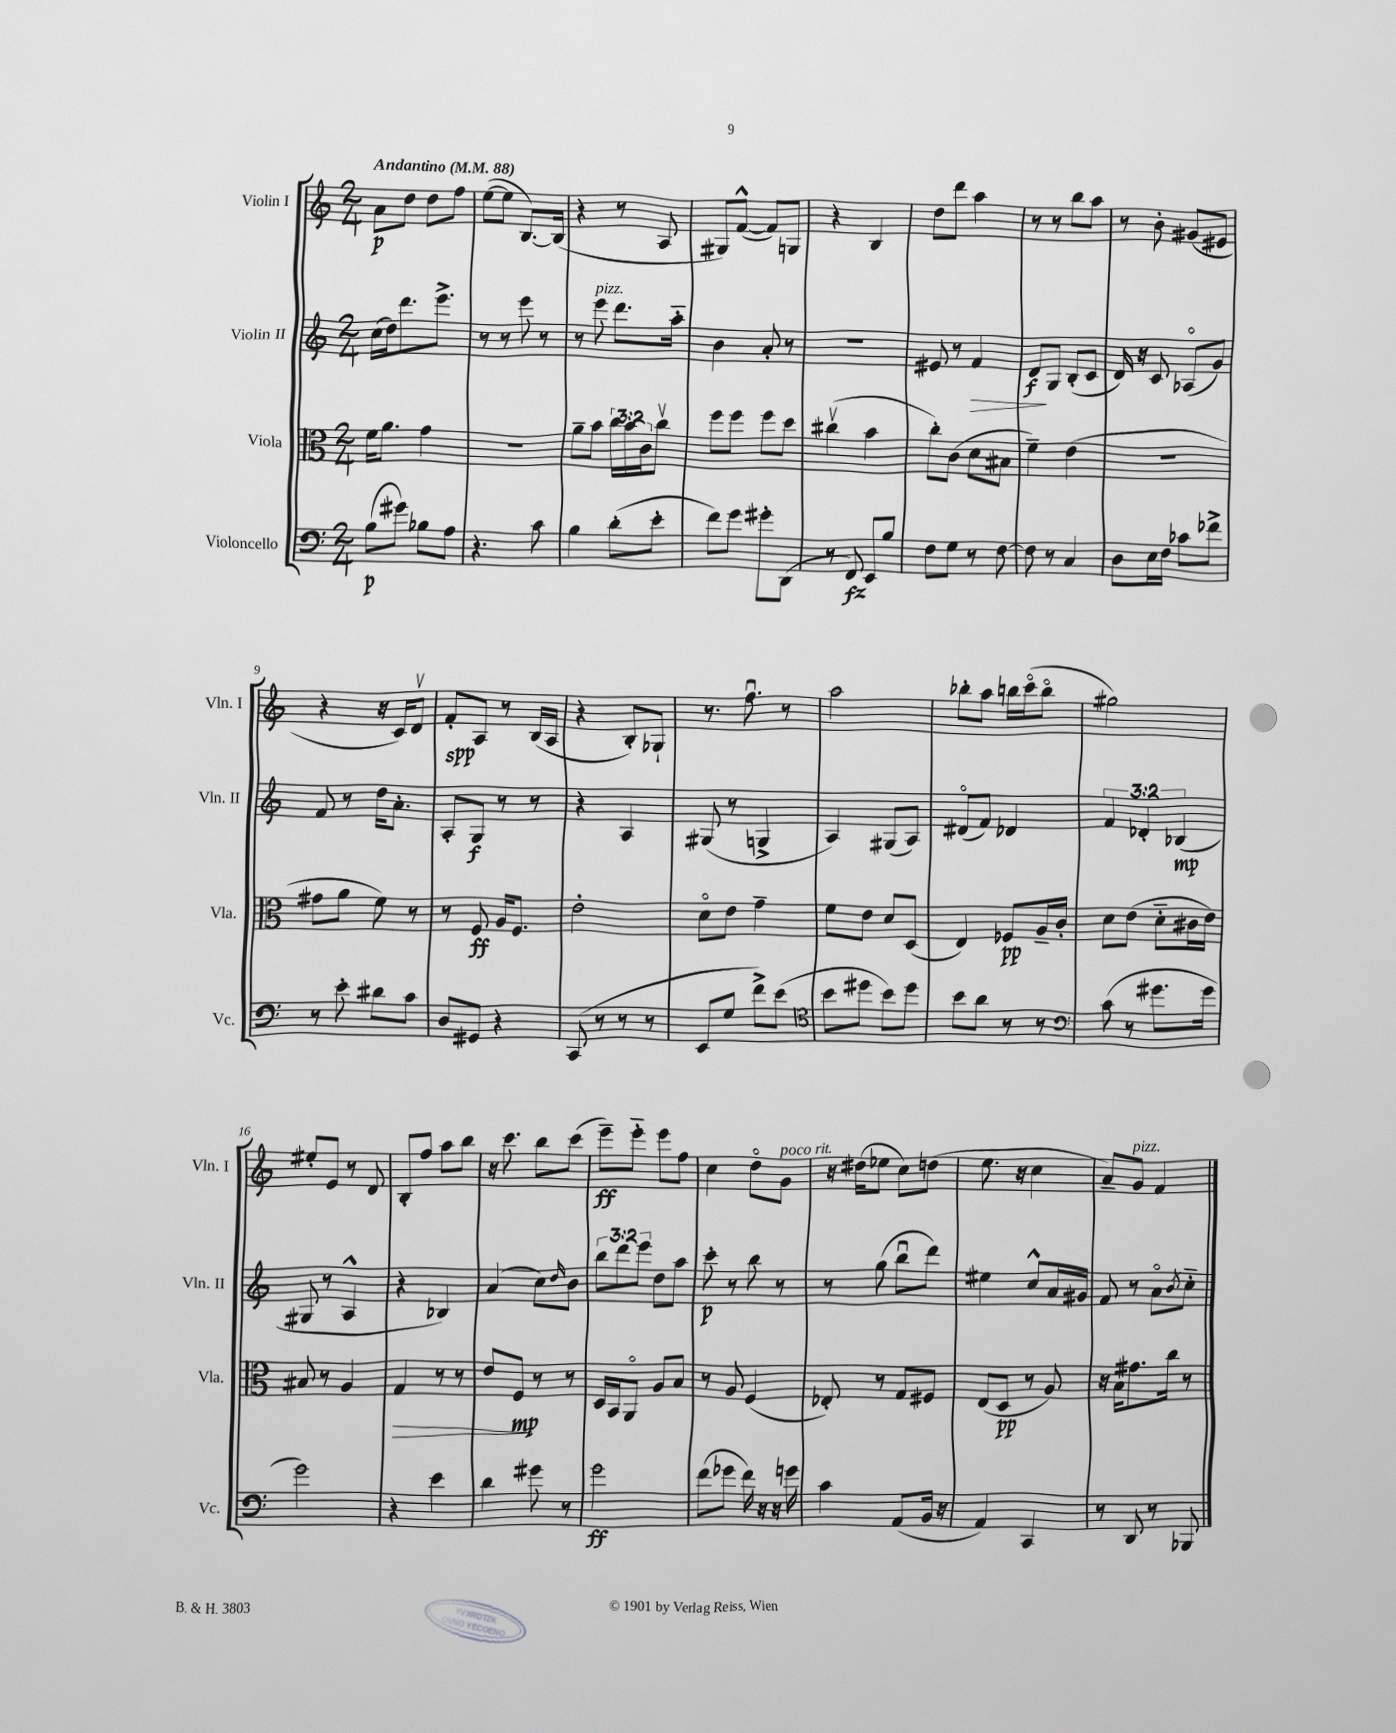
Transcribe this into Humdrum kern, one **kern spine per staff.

**kern	**kern	**kern	**kern
*staff4	*staff3	*staff2	*staff1
*clefF4	*clefC3	*clefG2	*clefG2
*k[]	*k[]	*k[]	*k[]
*M2/4	*M2/4	*M2/4	*M2/4
*MM88	*MM88	*MM88	*MM88
(8B\L	16f\LK	(16cc\LL	8a\L
.	8.a\J	16dd\J)	.
8g#\J)	.	8.ddd\	8dd\J
8B-\L	4g\	.	8dd\L
.	.	8.eee^\J	.
8A\J	.	.	8ff\J
=	=	=	=
4.r	2r	8r	([8ee\L
.	.	8r	8ee\]J
.	.	8eee\	[8.B/L)
8c\	.	8r	.
.	.	.	(16B/]Jk
=	=	=	=
4B\	8a~\L	8r	4r
.	8b\J	8eee\	.
(8d'\L	24cc\LL	8.ddd\L	8r
.	24b\	.	.
.	24c\J	.	.
8e'\J	8ccv\J	.	8A/
.	.	16aa'~\Jk	.
=	=	=	=
8f\L)	8ff\L	4b\	8G#/L)
8g\J	8ff\J	.	([8f^^/J
8g#'\L	8ff\L	8a'/	8f/]L)
(8DD\J	8dd\J	8r	8G/J
=	=	=	=
8r	(4cc#v\	2r	4r
8FF/)	.	.	.
8EE/L	4b\	.	4B/
8B/J	.	.	.
=	=	=	=
8F\L	8cc'\L)	8e#/	8dd\L
8G\J	(8c\J	8r	8ddd\J
8r	8d\L	4f/	4aa\
[8F\	8B#\J	.	.
=	=	=	=
8F\]	4f~\)	8d/L	8r
8r	.	8G/J	8r
4C/	(4e\	(8B'/L	8bb\L
.	.	8c/J	8aa\J
=	=	=	=
8D\L	2r	16d/)	8r
.	.	16r	.
16E\L	.	8c/	8b'\
16F\JJ	.	.	.
8c-\L	.	(8A-o/L	(8g#/L
8f-^\J	.	8g/J)	8e#/J
=	=	=	=
8r	8g#\L	8f/	4r
8e'\	8a\J	8r	.
8d#\L	8f\)	16dd\LK	16r
.	.	8.a'\J	16c/LK)
8c\J	8r	.	8dv/J
=	=	=	=
8D/L	8r	8A'/L	8f'/L
8GG#/J	8F/	8G/J	8A/J
4r	16A/LK	8r	8r
.	8.F/J	.	.
.	.	8r	(16B/LL
.	.	.	16A/JJ
=	=	=	=
(8CC/	2e'\	4r	4r
8r	.	.	.
8r	.	4A/	8B'/L)
8r	.	.	8G-`/J
=	=	=	=
8EE/L	8do\L	(8G#/	8.r
8G/J	8e\J	8r	.
.	.	.	8.ffu\
8f^\L)	4g~\	4G^/	.
(8e\J	.	.	8r
=	=	=	=
*clefC4	*	*	*
8b\L	8f\L	4A/)	2aa\
8dd#\J	8e\J	.	.
8b\L)	8d/L	(8G#/L	.
8dd#\J	(8D/J	8A/J)	.
=	=	=	=
8b\L	4E/)	(8d#o/L	8bb-'\L
8a\J	.	8f/J)	8aa\J
8r	8F-/L	4d-/	16bb\LL
.	.	.	(16ccco\J
8r	16A~/L	.	8bbo\J
.	16c'/JJ	.	.
=	=	=	=
*clefF4	*	*	*
(8c\	8d\L	6f/	2gg#\)
8r	(8e\J	.	.
.	.	6d-'/	.
8.g#\L	8d'~\L	.	.
.	.	(6B-/	.
.	16c#\L	.	.
16g#\Jk	16e\JJ)	.	.
=	=	=	=
2g\)	8B#/	8G#/	8ee#'/L
.	8r	8r	8e/J
.	4A/	4A^^/	8r
.	.	.	8d/
=	=	=	=
4r	4G/	4r	8B'/L
.	.	.	8ff/J
4e\	8r	4B-/)	8aa\L
.	8r	.	8bb\J
=	=	=	=
4d\	8e/L	(4a/	16r
.	.	.	8.ccc\
.	8F/J	.	.
8g#\	8r	8cc\L)	8bb\L
.	.	16qqdd/	.
8r	8r	8b\J	(8ccc\J
=	=	=	=
2g\	16D/LL	12bb\L	8eee~\L)
.	16BB/J	.	.
.	.	12ddd\	.
.	8AAo/J	.	8eee'~\J
.	.	12eee\J	.
.	8A/L	8dd\L	8eee\L
.	8B/J	8aa\J	8ff\J
=	=	=	=
(8f\L	8r	8ccc'\	4cc\
8g-\J	8A/	8r	.
16f\)	(4F/	8bb\	8ddo\L
16r	.	.	.
16r	.	8r	8g\J
16g\	.	.	.
=	=	=	=
4c\	8E-'/)	8r	16r
.	.	.	(16dd#\LK
.	8r	(8gg\	8ee-\J
(8AA/L	8G/L	8bbu\L	8cc\L)
16BB/Jk	8F#/J	8ddd\J)	(8dd\J
16r	.	.	.
=	=	=	=
4AA/)	(8E/L	4ee#\	8.ee\
.	8D/J	.	.
.	.	.	16r
4CC/	8r	8cc^^/L	4cc\
.	8A/)	16a/L	.
.	.	16g#/JJ	.
=	=	=	=
8r	16r	8f/	8a~/L)
.	16B\LK	.	.
8DD/	8.g#\	8r	8g/J
8r	.	8ao\L	4f/
.	16cc\Jk	.	.
.	.	8qb/	.
8BBB-/	8r	8cc'~\J	.
==	==	==	==
*-	*-	*-	*-
